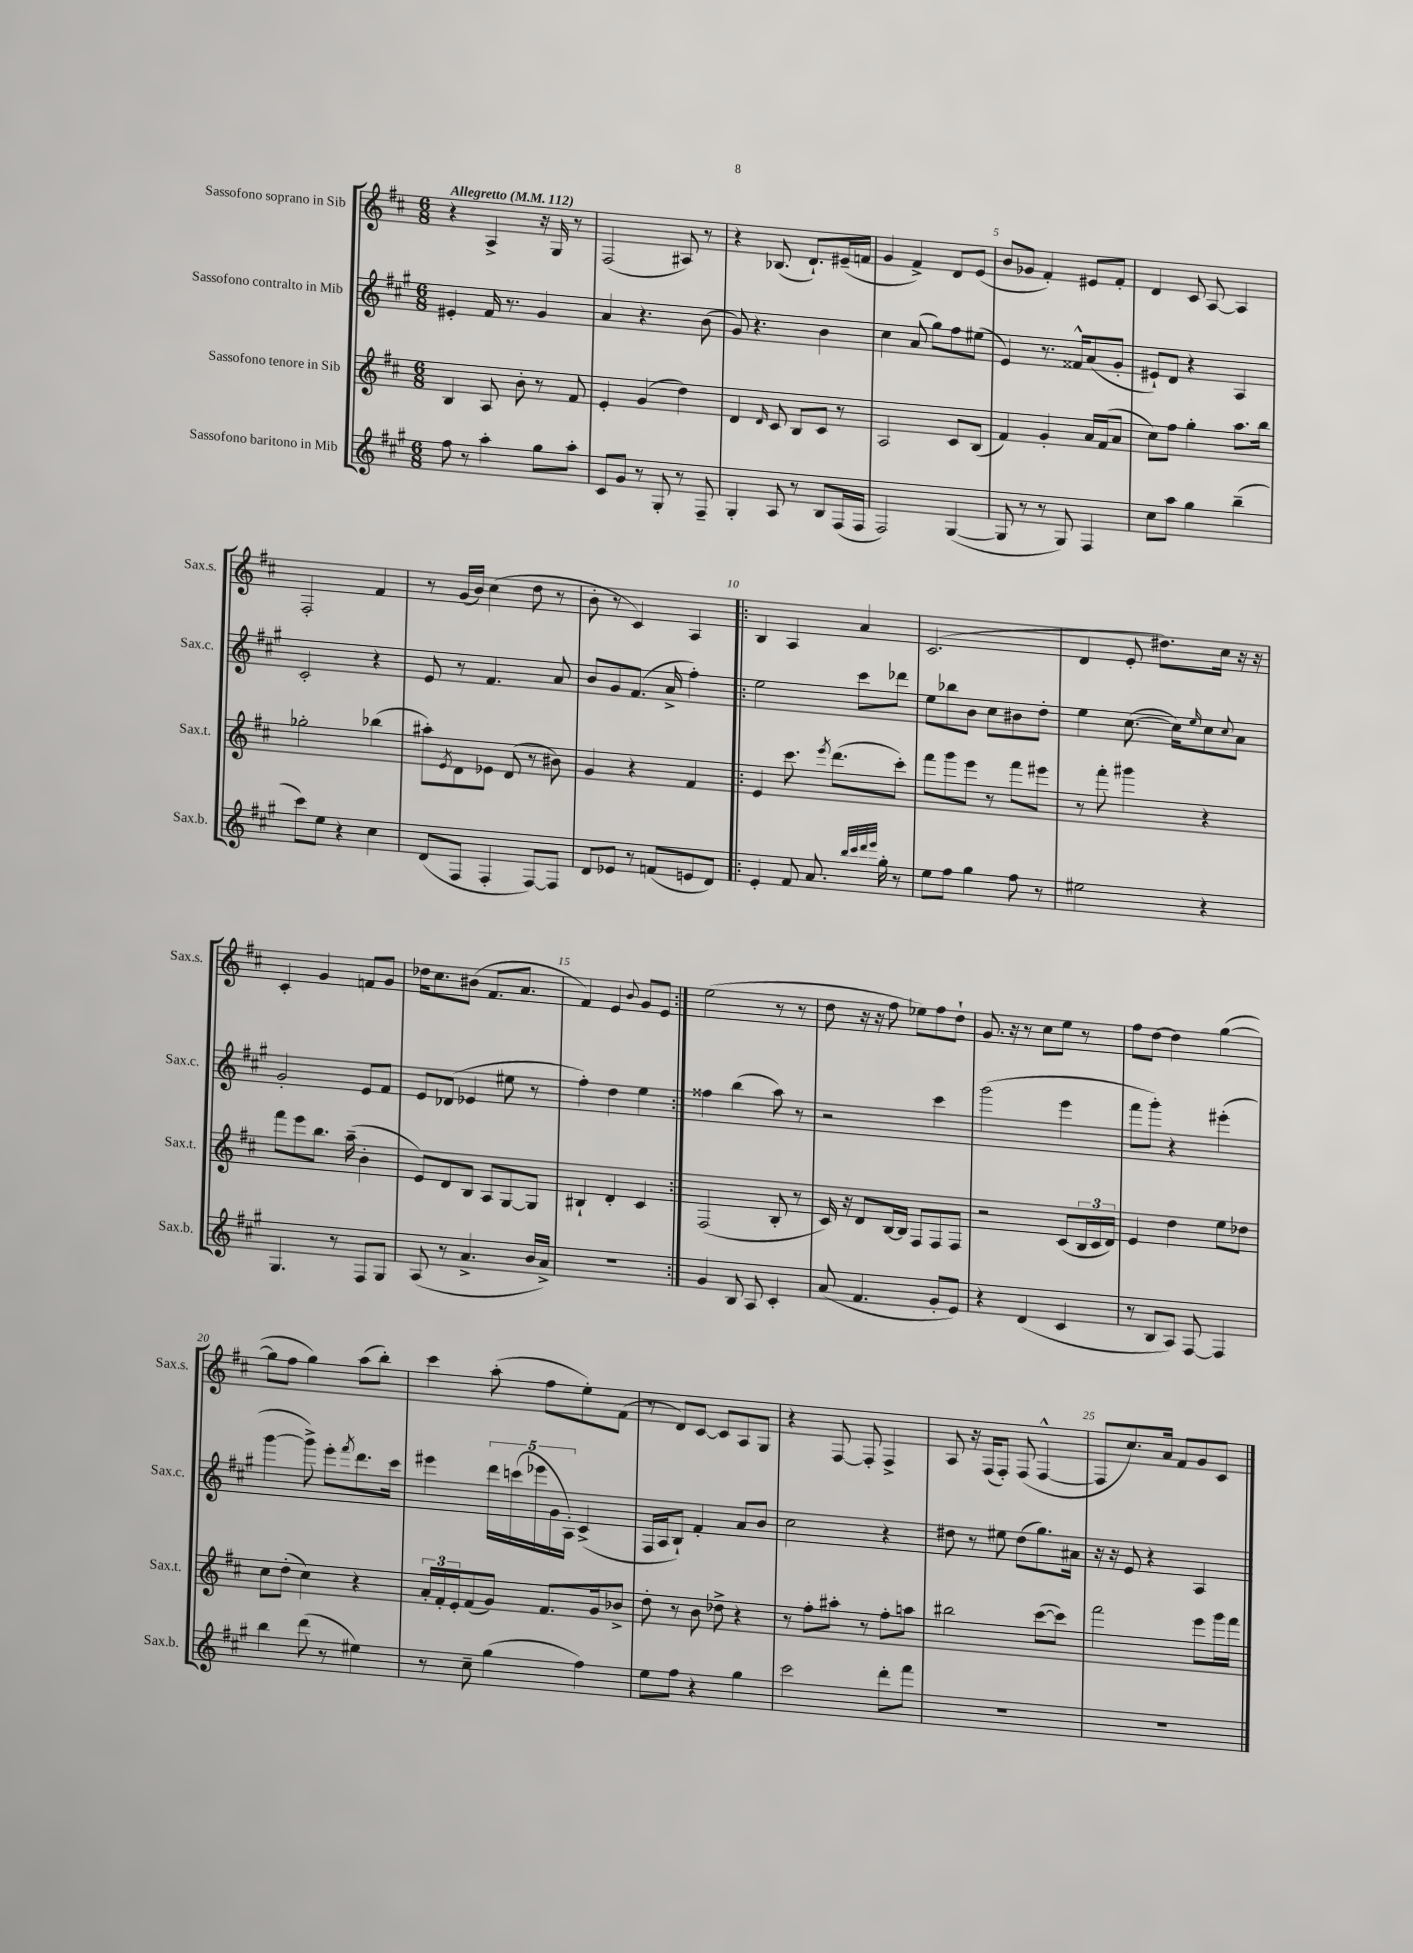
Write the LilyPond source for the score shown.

<<
\new StaffGroup <<
\new Staff = "s0" \with { instrumentName = "Sassofono soprano in Sib" shortInstrumentName = "Sax.s." } {
    \clef treble \key d \major \numericTimeSignature \time 6/8 \tempo "Allegretto" 4 = 112
    r4 a4-> r16 g16 r8 |
    fis2( ais8) r8 |
    r4 bes8.( d'8.-!) eis'16--( f'16 |
    g'4 fis'4->) d'8 e'8( |
    b'8 ges'8 fis'4-.) eis'8 fis'8-. |
    d'4 cis'8 a8~ a4 |
    fis2-. fis'4 |
    r8 g'16( b'16) cis''4( d''8 r8 |
    b'8-. r8 cis'4) a4 |
    \repeat volta 2 { b4 a4 a'4 |
    cis'2.( |
    d'4 e'8-. dis''8.) cis''16 r16 r16 |
    cis'4-. g'4 f'8 g'8 |
    des''16 cis''8. bis'8( fis'8. a'8. |
    fis'4) e'4 \appoggiatura { b'8 } g'8 e'8 | }
    e''2( r8 r8 |
    d''8 r16 r16 fis''8 ees''8) fis''8 d''8-! |
    g'8. r16 r8 cis''8 e''8 r8 |
    fis''8 d''8~ d''4 g''4~( |
    g''8 fis''8 g''4) a''8( b''8-.) |
    cis'''4 a''8-.( fis''8 e''8-.) fis'8( |
    r8 d'8) cis'8~ cis'8 a8 g8 |
    r4 fis8~ fis8-. fis4-> |
    a8 r16 fis16( fis8-.) fis8( fis4~-^ |
    fis8 cis''8.) a'16 fis'8 g'8 cis'8 \bar "|." |
}
\new Staff = "s1" \with { instrumentName = "Sassofono contralto in Mib" shortInstrumentName = "Sax.c." } {
    \clef treble \key a \major \numericTimeSignature \time 6/8
    eis'4-. fis'16 r8. gis'4 |
    a'4 r4. b'8( |
    gis'8) r4. b'4 |
    cis''4 a'8( gis''8) fis''8 eis''8( |
    e'4) r8. fisis'16-^ a'8( gis'8-. |
    eis'8-!) d'8 r4 a4 |
    cis'2-. r4 |
    e'8 r8 fis'4. a'8 |
    b'8 gis'8 fis'8.( a'16-> fis''4-.) |
    \repeat volta 2 { e''2 cis'''8 des'''8 |
    e''8 bes''8 b'8 cis''8 bis'8 d''8-. |
    e''4 cis''8.~( cis''16) \grace { e''16 } cis''8 \appoggiatura { cis''8 } a'8 |
    gis'2-. e'8 fis'8 |
    e'8 des'8( ees'4 eis''8 r8 |
    fis''4-.) d''4 e''4 | }
    fisis''4 b''4( a''8) r8 |
    r2 cis'''4 |
    gis'''2( e'''4 |
    fis'''8 gis'''8-.) r4 eis'''4-.( |
    gis'''4~ gis'''8->) e'''8-. \acciaccatura { fis'''8 } d'''8. cis'''16 |
    eis'''4 \tuplet 5/4 { d'''16 c'''16( ees'''16 gis'16 a16-.) } cis'4->( |
    fis16 a16 b8-!) fis'4-. a'8 b'8 |
    cis''2 r4 |
    dis''8 r8 eis''8 dis''8( gis''8.) ais'16 |
    r16 r16 e'8 r4 a4 \bar "|." |
}
\new Staff = "s2" \with { instrumentName = "Sassofono tenore in Sib" shortInstrumentName = "Sax.t." } {
    \clef treble \key d \major \numericTimeSignature \time 6/8
    b4 a8 b'8-. r8 fis'8 |
    e'4-. g'4( d''4) |
    d'4 \grace { d'16 } cis'8 b8 cis'8 r8 |
    a2 cis'8 b8( |
    fis'4) g'4-. a'16 fis'16( a'8 |
    cis''8) fis''8 g''4-. a''8. b''16 |
    ges''2-. bes''4( |
    ais''8-.) \acciaccatura { e'8 } d'8 ees'8 d'8( r8 bis'8) |
    g'4 r4 fis'4 |
    \repeat volta 2 { e'4 cis'''8. \acciaccatura { e'''8 } d'''8.( cis'''8-.) |
    fis'''8 g'''8 e'''8 r8 fis'''8 eis'''8 |
    r8 fis'''8-. gis'''4 r4 |
    fis'''8 e'''8 b''8. a''16--( b'4-. |
    e'8) d'8 b8 a8 g8~ g8 |
    bis4-! d'4-. cis'4 | }
    fis2( b8-. r8 |
    cis'16) r16 d'8 b16~ b16 fis8 fis8 fis8 |
    r2 cis'8( \tuplet 3/2 { b16 cis'16 d'16) } |
    e'4 d''4 e''8 des''8 |
    cis''8 d''8-.( cis''4) r4 |
    \tuplet 3/2 { a'16-. fis'16-. e'16-. } fis'8( g'8) fis'8. g'16 bes'8-> |
    d''8-. r8 b'8 des''8-> r4 |
    r8 fis''8-. ais''8-. r8 fis''8-. a''8 |
    bis''2 cis'''8~( cis'''8) |
    fis'''2 e'''8 g'''16 fis'''16 \bar "|." |
}
\new Staff = "s3" \with { instrumentName = "Sassofono baritono in Mib" shortInstrumentName = "Sax.b." } {
    \clef treble \key a \major \numericTimeSignature \time 6/8
    fis''8 r8 a''4-. gis''8 a''8-. |
    cis'8 gis'8 r8 gis8-. r8 fis8-- |
    gis4-. a8 r8 b8 fis16( fis16 |
    fis2) gis4~( |
    gis8 r8 r8 gis8) fis4 |
    cis''8 a''8 gis''4 b''4--( |
    cis'''8) e''8 r4 cis''4 |
    d'8( fis8 fis4-. fis8~) fis8 |
    d'8 ees'8 r8 f'8( e'8 d'8) |
    \repeat volta 2 { e'4-. fis'8 a'8. \grace { b''32 cis'''32 d'''32 e'''32 } gis''16-. r8 |
    e''8 fis''8 gis''4 fis''8 r8 |
    eis''2 r4 |
    gis4. r8 fis8 gis8 |
    a8( r8 a'4.-> b'16 a'16->) |
    R2. | }
    gis'4 b8 a8 cis'4-. |
    a'8( fis'4. gis'8-. e'8) |
    r4 d'4( cis'4 |
    r8 b8 a8) fis8~ fis4 |
    b''4 d'''8( r8 eis''4) |
    r8 cis''8-- gis''4( fis''4) |
    e''8 fis''8 r4 gis''4 |
    cis'''2 d'''8-. fis'''8 |
    R2. |
    R2. \bar "|." |
}
>>
>>
\layout { \context { \Score \override BarNumber.break-visibility = ##(#f #t #t) barNumberVisibility = #(every-nth-bar-number-visible 5) } }
